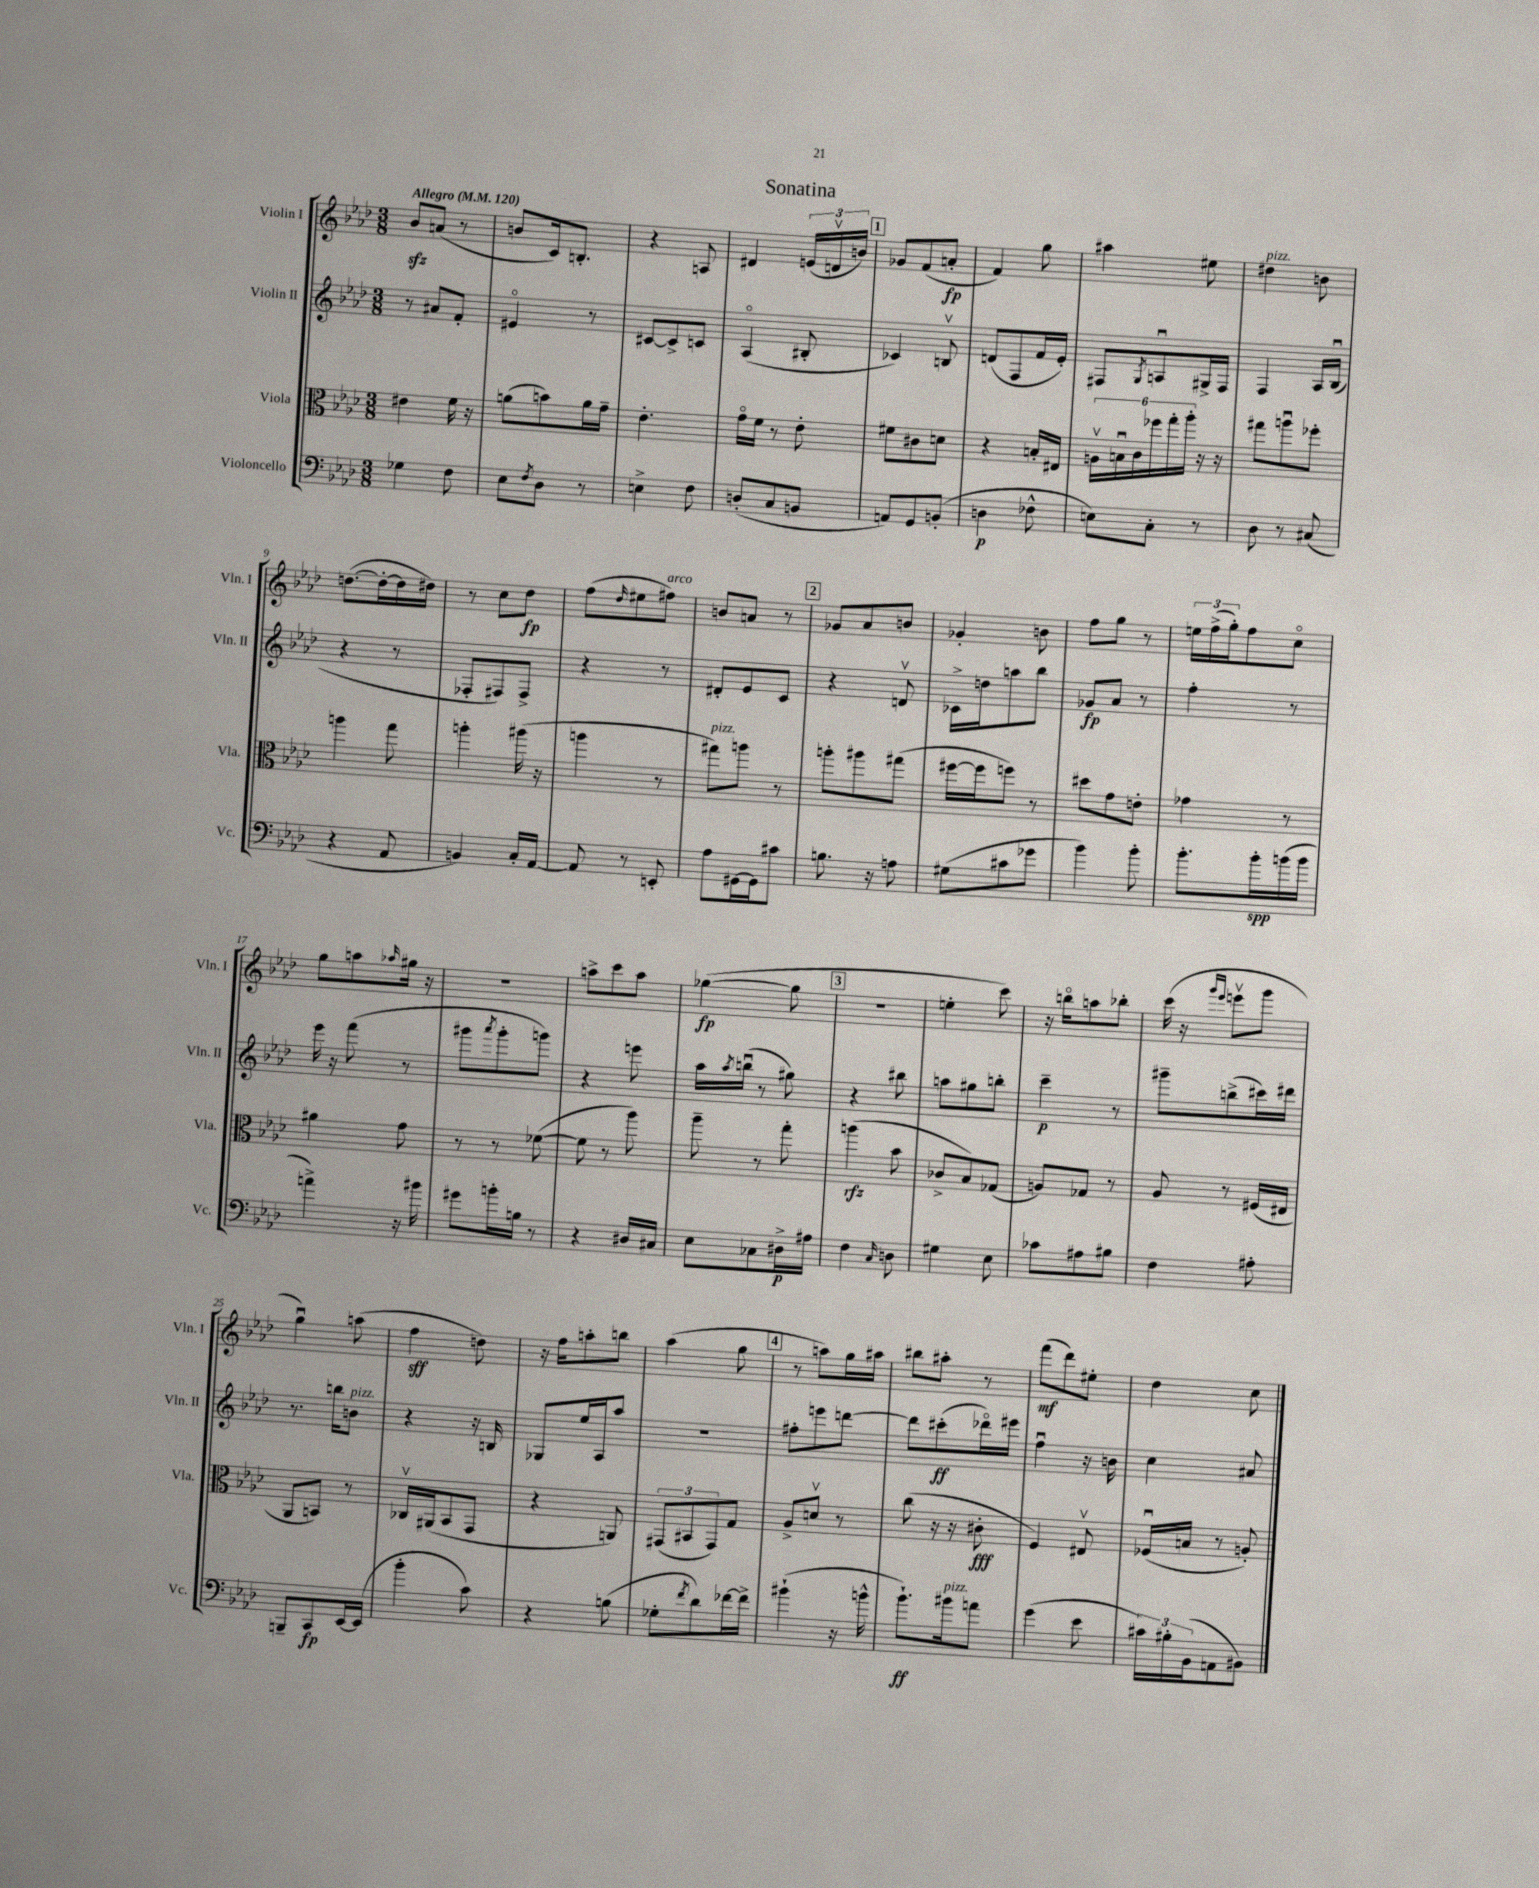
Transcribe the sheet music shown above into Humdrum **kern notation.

**kern	**kern	**kern	**kern
*staff4	*staff3	*staff2	*staff1
*clefF4	*clefC3	*clefG2	*clefG2
*k[b-e-a-d-]	*k[b-e-a-d-]	*k[b-e-a-d-]	*k[b-e-a-d-]
*M3/8	*M3/8	*M3/8	*M3/8
*MM120	*MM120	*MM120	*MM120
4G-	4e#	8r	8b-
.	.	8a#	(8a
8F	16f	8f'	8r
.	16r	.	.
=	=	=	=
8E-	(8a	4e#o	8b
8qF	.	.	.
8D-	8b)	.	16c)
.	.	.	8.B'
8r	16a	8r	.
.	16g~	.	.
=	=	=	=
4E^	4.e-'	[8c#	4r
.	.	8c#^]	.
8F	.	8c	8A
=	=	=	=
(8D'	16go	(4A-o	4d#
.	16f	.	.
8C	8r	.	.
8BB	8e-'	8B#'	(24e
.	.	.	24dv
.	.	.	24b)
=	=	=	=
8AA)	8f#	4c-)	8g-
8GG	8c#	.	(8f
(8BB'	8d	8Bv	8a'
=	=	=	=
4D	4r	(8d	4f)
.	.	8F	.
8F-^^	16B'	16f	8gg
.	16E#	16e-')	.
=	=	=	=
8E)	24Av	8F#	4aa#
.	24Bu	.	.
.	24c	.	.
.	.	8qG	.
8C'	24ff-	8Au	.
.	24gg'	.	.
.	24aa-'	.	.
8r	16r	16G#^	8ee#
.	16r	16F#	.
=	=	=	=
8D-	8gg#	4F	4dd#
8r	8aau	.	.
(8C#	8ff-'	16A-	8b
.	.	(16B-u	.
=	=	=	=
4r	4aa	4r	([8.dd
.	.	.	16dd'_
8AA-	8gg	8r	16dd]
.	.	.	16dd#)
=	=	=	=
4BB)	4aa'	8F-'	8r
.	.	8F#)	8cc
16C'	(16aa#	8F#^	8dd-
[16AA-	16r	.	.
=	=	=	=
8AA-]	4aa	4r	(8ff
.	.	.	16qqdd-
8r	.	.	8ee#
8EE'	8r	8r	8ff#)
=	=	=	=
8A-	8gg#)	8d#'	8b
[16GG#	8aa	8e-	8a
16GG#]	.	.	.
8c#	8r	8c	8r
=	=	=	=
8.B	8aa'	4r	8g-
.	8aa#	.	8a-
16r	.	.	.
8A	(8gg#	8dv	8b
=	=	=	=
(8G#	[16ff#	16c-^	4g-'
.	16ff#]	16dd	.
8c#	8ff)	8aa	.
8g-	8r	8bb-	8b
=	=	=	=
4b-)	8dd#	8g-	8ff
.	8g	8a-	8gg
8b-'	8e'	8r	8r
=	=	=	=
8.b-'	4g-	4ff'	24ee
.	.	.	(24ff^
.	.	.	24gg')
.	.	.	8ff
16b-'	.	.	.
(16b	8r	8r	8cco
16b	.	.	.
=	=	=	=
4a^)	4a#	16eee-	8gg
.	.	16r	.
.	.	(8fff	8aa
.	.	.	16qqaa-
16r	8g	8r	16gg#
16b#	.	.	16r
=	=	=	=
8g#	8r	8ggg#	4.r
.	.	8qaaa-	.
16b'	8r	8ggg#'	.
16B	.	.	.
8r	([8f-	8ggg)	.
=	=	=	=
4r	8f-]	4r	8aa^
.	8r	.	8ccc
16D#	8aa-)	8eee	8aa
16C#	.	.	.
=	=	=	=
8E-	8aa-~	16aa-	([4gg-
.	.	8qaa-	.
.	.	(16bbu	.
8C-	8r	8r	.
16D#^	8gg'	8gg#)	8gg-]
16A#	.	.	.
=	=	=	=
4F	(4aa	4r	4.r
16qqC	.	.	.
8D	8b-	8bb#	.
=	=	=	=
4G#	8c-^	8aa	4ee'
.	8B-)	8gg#	.
8E-	(8G-	8bb'	8ccc)
=	=	=	=
8c-	8A)	4ccc~	16r
.	.	.	16bbo
8A#	8G-	.	8aa
8B#	8r	8r	8bb-'
=	=	=	=
4F	8A-	8ggg#~	(16ccc
.	.	.	16r
.	.	.	16qqggg
.	.	.	16qqeee-
.	8r	(8bb^	8eeev
8A#'	(16F#	16ccc#)	8ggg
.	16E#	16ddd#	.
=	=	=	=
8BBB~	8AA-	8.r	4ggu)
8CC	8BB)	.	.
.	.	16bb	.
[16EE-	8r	8b	(8aa
(16EE-]	.	.	.
=	=	=	=
4b-'	16C-v	4r	4ff
.	(16AA#	.	.
.	8BB-	.	.
8c)	8GG	16r	8dd)
.	.	16B	.
=	=	=	=
4r	4r	8G-	16r
.	.	.	16ff
.	.	16ee-	8aa'
.	.	16A-	.
(8B	8AA)	8aa-	8bb
=	=	=	=
8G-'	(12GG#	4.r	(4aa-
.	12BB#	.	.
8qf	.	.	.
8d-)	.	.	.
.	12GG#)	.	.
[16f-	8G	.	8gg
16f-^]	.	.	.
=	=	=	=
(4b#`	8A-^	8ff#'	8r
.	8dv	8eee	8aa)
16r	8r	[8ddd	16gg
16b^^	.	.	16aa#
=	=	=	=
8.b-`)	(8cc	8ddd]	8bb#
.	16r	(8ccc#'	8aa#'
16b#	16r	.	.
8a	8c#'	16ddd-o)	8r
.	.	16eee#	.
=	=	=	=
(4g	4F)	4ffu	(8fff
.	.	.	8ddd-)
8e-	8E#v	16r	8ee#'
.	.	16b	.
=	=	=	=
24c#)	(16F-u	4cc	4dd-
24B#'	.	.	.
.	16B	.	.
(24BB-	.	.	.
8AA	8r	.	.
8BB#)	8A')	8a#	8cc
==	==	==	==
*-	*-	*-	*-
